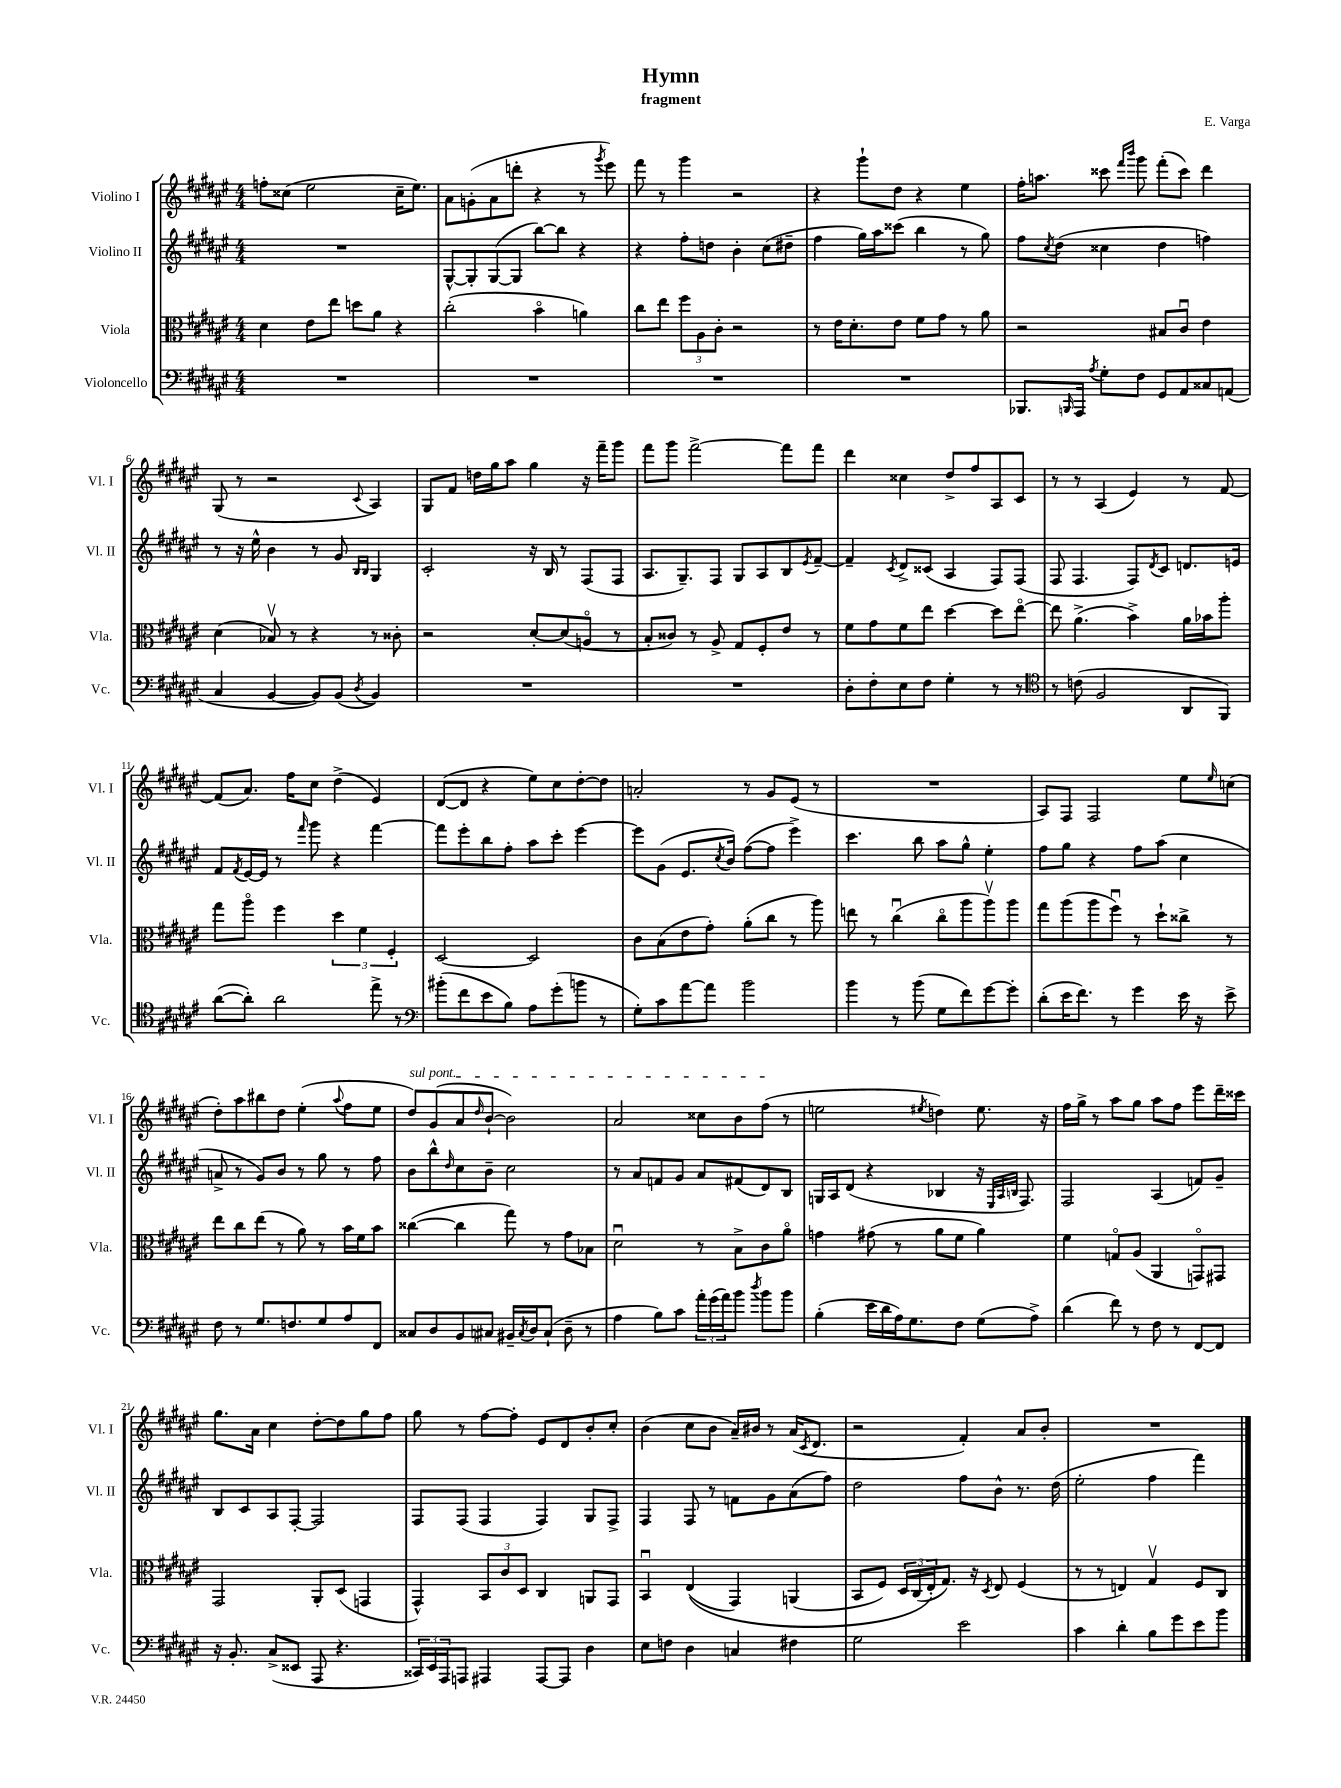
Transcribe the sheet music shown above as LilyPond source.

\header { title = "Hymn" composer = "E. Varga" subtitle = "fragment" }
<<
\new StaffGroup <<
\new Staff = "s0" \with { instrumentName = "Violino I" shortInstrumentName = "Vl. I" } {
    \clef treble \key fis \major \numericTimeSignature \time 4/4
    f''8-. cisis''8( eis''2 cisis''16-- eis''8.) |
    ais'8 g'8-.( ais'8 d'''8-. r4 r8 \acciaccatura { gis'''8 } eis'''8) |
    fis'''8 r8 gis'''4 r2 |
    r4 gis'''8-! dis''8 r4 eis''4 |
    fis''16-. a''8. cisis'''8 \grace { fis'''16 b'''16 } gis'''8 fis'''8-.( cisis'''8) dis'''4 |
    gis8( r8 r2 \appoggiatura { cis'8 } ais4) |
    gis8 fis'8 d''16 gis''16 ais''8 gis''4 r16 fis'''16-- gis'''8 |
    fis'''8 gis'''8 fis'''2~-> fis'''8 fis'''8 |
    dis'''4 cisis''4 dis''8-> fis''8 ais8 cis'8 |
    r8 r8 ais4( eis'4) r8 fis'8~ |
    fis'8( ais'8.) fis''16 cis''8 dis''4->( eis'4) |
    dis'8~( dis'8 r4 eis''8) cis''8 dis''8~-. dis''8 |
    a'2-. r8 gis'8 eis'8( r8 |
    R1 |
    ais8) fis8 fis2 eis''8 \grace { eis''16 } c''8( |
    dis''8-.) ais''8 bis''8 dis''8 eis''4-.( \appoggiatura { ais''8 } fis''8 eis''8 |
    \once \override TextSpanner.bound-details.left.text = \markup { \italic "sul pont." } dis''8\startTextSpan) gis'8( ais'8 \grace { dis''16 } b'8~-! b'2) |
    ais'2 cisis''8 b'8 fis''8\stopTextSpan( r8 |
    e''2 \acciaccatura { eis''8 } d''4) eis''8. r16 |
    fis''16 gis''16-> r8 ais''8 gis''8 ais''8 fis''8 eis'''8 dis'''16-- cisis'''16 |
    gis''8. ais'16 cis''4 dis''8~-. dis''8 gis''8 fis''8 |
    gis''8 r8 fis''8~ fis''8-. eis'8 dis'8 b'8-. cis''8-. |
    b'4( cis''8 b'8 ais'16--) bis'16 r8 ais'16( \acciaccatura { cis'8 } dis'8. |
    r2 fis'4-.) ais'8 b'8-. |
    R1 \bar "|." |
}
\new Staff = "s1" \with { instrumentName = "Violino II" shortInstrumentName = "Vl. II" } {
    \clef treble \key fis \major \numericTimeSignature \time 4/4
    R1 |
    gis8~-^ gis8-. gis8~( gis8 b''8~) b''8 r4 |
    r4 fis''8-. d''8 b'4-. cis''8( dis''8-- |
    fis''4 gis''16) ais''16 cisis'''8( b''4 r8 gis''8) |
    fis''8 \acciaccatura { cis''8 } dis''8( cisis''4 dis''4 f''4) |
    r8 r16 eis''16-^ b'4 r8 gis'8 \grace { b16 b16 } gis4 |
    cis'2-. r16 b16 r8 fis8( fis8 |
    ais8. gis8.--) fis8 gis8 ais8 b8 \acciaccatura { eis'8 } fis'8~-- |
    fis'4-- \acciaccatura { cis'8 } dis'8-> cisis'8( ais4 fis8) fis8( |
    fis8 fis4. fis8) \acciaccatura { dis'8 } cis'8 d'8. e'16 |
    fis'8 \acciaccatura { fis'8 } eis'16~ eis'16 r8 \grace { fis'''16 } gis'''8 r4 fis'''4~ |
    fis'''8 eis'''8-. b''8 fis''8-. ais''8 cis'''8-. eis'''4~ |
    eis'''8 gis'8( eis'8. \acciaccatura { cis''8 } b'16) fis''8~( fis''8 eis'''4->) |
    cis'''4. b''8 ais''8 gis''8-^ eis''4-. |
    fis''8 gis''8 r4 fis''8 ais''8( cis''4 |
    a'8-> r8 gis'8) b'8 r8 gis''8 r8 fis''8 |
    b'8 b''8-^ \grace { dis''16 } cis''8 b'8-- cis''2 |
    r8 ais'8 f'8 gis'8 ais'8 fis'8( dis'8) b8 |
    g16 ais16 dis'8( r4 bes4 r16 \grace { eis32 ais32 b32 } fis8.) |
    fis2 ais4( f'8) gis'8-- |
    b8 cis'8 ais8 fis8~-. fis2 |
    fis8 fis8( fis4 fis4) gis8 fis8-> |
    fis4 fis8 r8 f'8 gis'8 ais'8( fis''8) |
    dis''2 fis''8 b'8-^ r8. dis''16( |
    eis''2-. fis''4 fis'''4) \bar "|." |
}
\new Staff = "s2" \with { instrumentName = "Viola" shortInstrumentName = "Vla." } {
    \clef alto \key fis \major \numericTimeSignature \time 4/4
    dis'4 eis'8 eis''8 d''8 ais'8 r4 |
    cis''2-.( b'4\flageolet a'4) |
    cis''8 eis''8 \tuplet 3/2 { fis''8 ais8 cis'8-. } r2 |
    r8 eis'16 dis'8.-. eis'8 fis'8 gis'8 r8 ais'8 |
    r2 bis8 cis'8\downbow eis'4 |
    dis'4( bes8\upbow) r8 r4 r8 cisis'8-. |
    r2 dis'8~-. dis'8( a8\flageolet r8 |
    b8-. cisis'8) r8 ais8-> gis8 fis8-. eis'8 r8 |
    fis'8 gis'8 fis'8 eis''8 dis''4~ dis''8 eis''8~\flageolet |
    eis''8 ais'4.->( b'4->) ais'16 bes'16 ais''8-. |
    gis''8 ais''8\flageolet fis''4 \tuplet 3/2 { dis''4 fis'4 fis4-. } |
    dis2~ dis2 |
    cis'8 b8( eis'8 gis'8-.) ais'8-.( cis''8 r8 ais''8) |
    e''8 r8 cis''4\downbow( cis''8\flageolet ais''8 ais''8\upbow) ais''8 |
    gis''8 ais''8( ais''8 fis''8\downbow) r8 dis''8-! cisis''8-> r8 |
    eis''8 cis''8 eis''8( r8 ais'8) r8 b'16 fis'16 b'8 |
    cisis''4~( cisis''4 gis''8) r8 gis'8 bes8 |
    dis'2\downbow r8 b8-> cis'8 ais'8\flageolet |
    g'4 gis'8( r8 ais'8 fis'8 ais'4) |
    fis'4 g8\flageolet ais8( ais,4 g,8\flageolet) gis,8 |
    gis,2 ais,8-. dis8( g,4 |
    gis,4-^) \tuplet 3/2 { b,8 cis'8 dis8 } cis4 a,8 gis,8 |
    b,4\downbow eis4(\( gis,4) a,4( |
    b,8 fis8) \tuplet 3/2 { dis16 cis16( eis16-.\) } gis8.) r16 \acciaccatura { dis8 } eis8 fis4( |
    r8 r8 e4) gis4\upbow fis8 cis8 \bar "|." |
}
\new Staff = "s3" \with { instrumentName = "Violoncello" shortInstrumentName = "Vc." } {
    \clef bass \key fis \major \numericTimeSignature \time 4/4
    R1 |
    R1 |
    R1 |
    R1 |
    bes,,8. \grace { b,,16 } ais,,16 \acciaccatura { ais8 } gis8-. fis8 gis,8 ais,8 cisis8 a,8( |
    cis4 b,4~ b,8) b,8( \acciaccatura { dis8 } b,4) |
    R1 |
    R1 |
    dis8-. fis8-. eis8 fis8 gis4-. r8 r8 |
    \clef tenor r8 c'8( fis2 ais,8 fis,8) |
    ais'8~( ais'8-.) ais'2 eis''8-> r8 |
    \clef bass bis'8-.( fis'8 eis'8 b8) ais8 gis'8-.( b'8 r8 |
    gis8-.) cis'8 ais'8~ ais'8 b'2 |
    b'4 r8 b'8( gis8 fis'8) gis'8~ gis'8-. |
    dis'8-.( eis'16 fis'8.) r8 gis'4 eis'16 r16 eis'8-> |
    fis8 r8 gis8. f8. gis8 ais8 fis,8 |
    cisis8 dis8 b,8 cis8 bis,16-- \acciaccatura { cis8 } dis16 cis8-!( dis8-- r8 |
    ais4 b8) cis'8 \tuplet 3/2 { ais'16-. gis'16( ais'16) } b'8 \acciaccatura { dis''8 } b'8 b'8 |
    b4-.( eis'16 dis'16 ais16) gis8. fis8 gis8( ais8->) |
    dis'4( fis'8) r8 fis8 r8 fis,8~ fis,8 |
    r16 b,8.-. cis8->( eisis,8 ais,,8 r4. |
    \tuplet 3/2 { cisis,16) eis,16 ais,,16 } a,,8 ais,,4 ais,,8~ ais,,8 dis4 |
    eis8 f8 dis4 c4 fis4 |
    gis2 eis'2 |
    cis'4 dis'4-. b8 gis'8 eis'8 b'8 \bar "|." |
}
>>
>>
